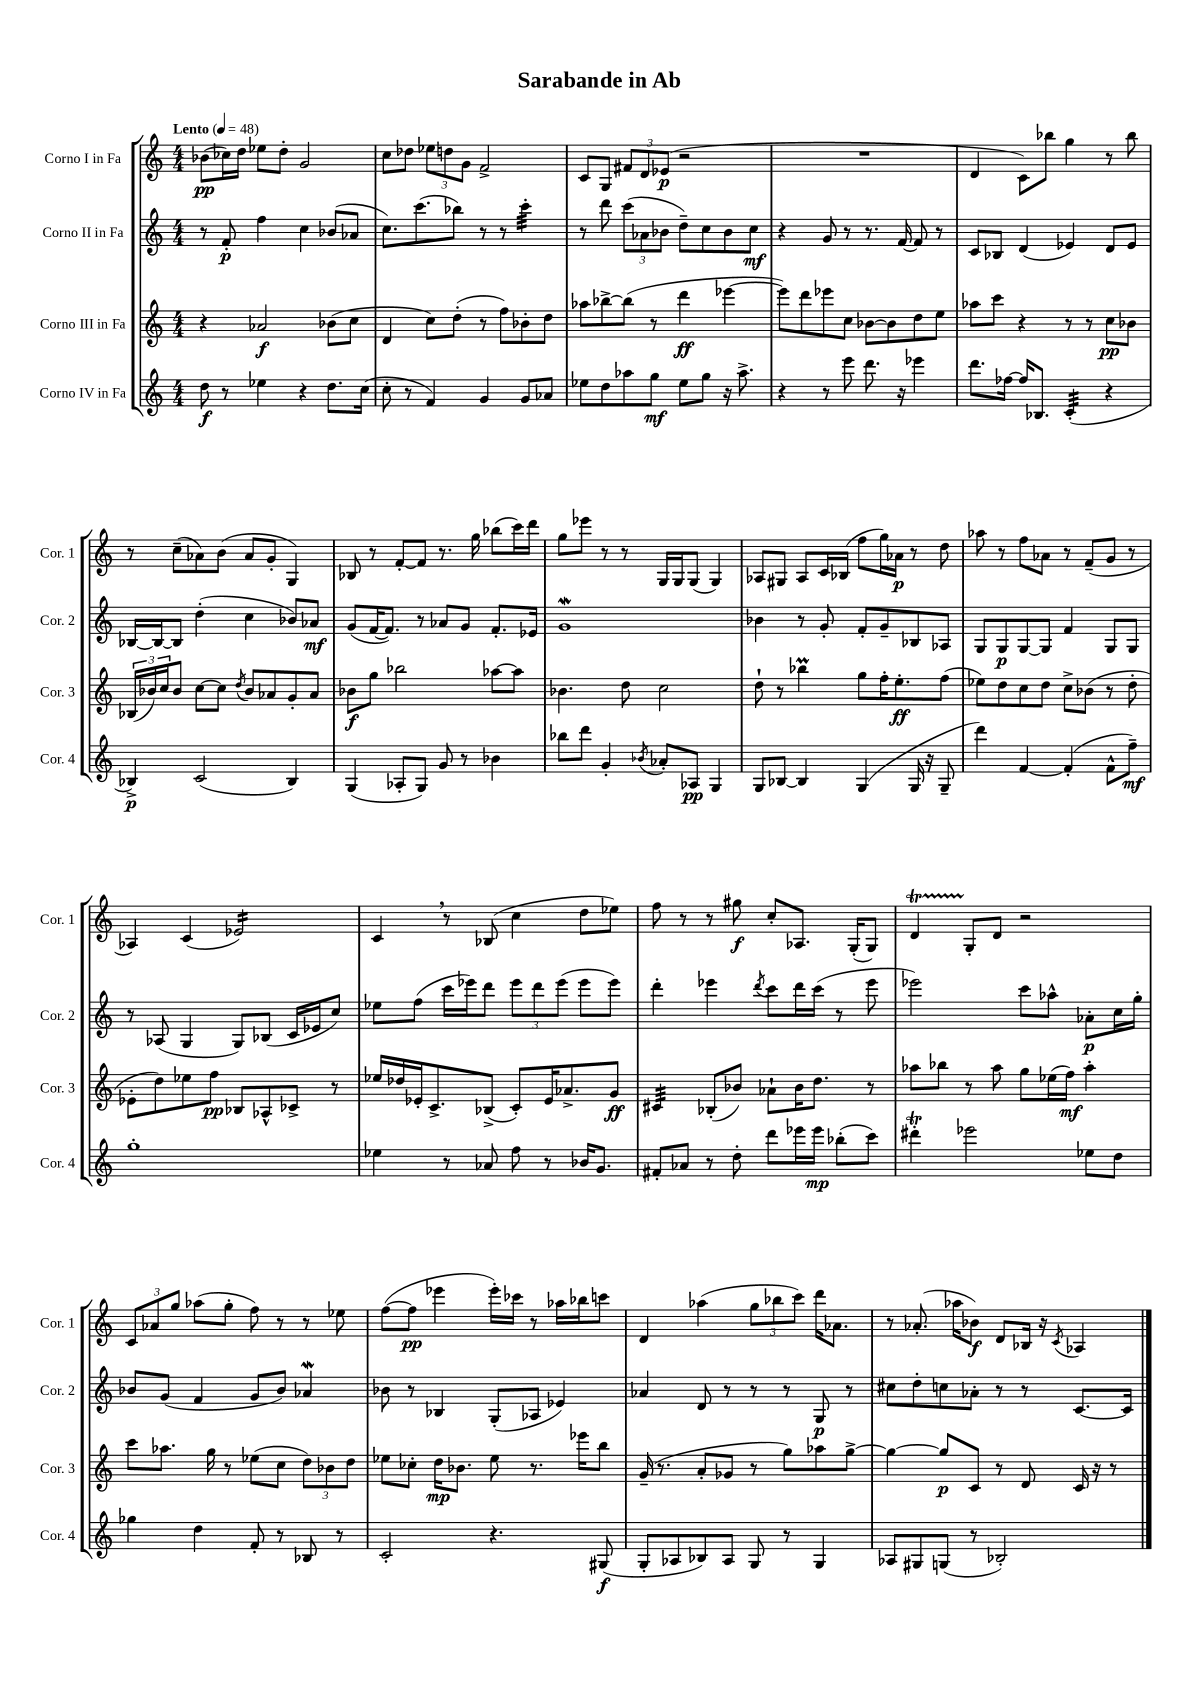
\header { title = "Sarabande in Ab" }
<<
\new StaffGroup <<
\new Staff = "s0" \with { instrumentName = "Corno I in Fa" shortInstrumentName = "Cor. 1" } {
    \clef treble \key c \major \numericTimeSignature \time 4/4 \tempo "Lento" 4 = 48
    bes'8\pp( ces''16) d''16 ees''8 d''8-. g'2 |
    c''8 des''8 \tuplet 3/2 { ees''8 d''8 g'8 } f'2-> |
    c'8 g8 \tuplet 3/2 { fis'8 d'8 ees'8\p( } r2 |
    R1 |
    d'4 c'8) bes''8 g''4 r8 bes''8 |
    r8 c''8--( aes'8) b'8( aes'8 g'8-. g4) |
    bes8 r8 f'8~-. f'8 r8. g''16 bes''8( c'''16) d'''16 |
    g''8 ees'''8 r8 r8 g16 g16 g8( g4) |
    aes8 gis8 aes8 c'16 bes16( f''8 g''16) aes'16\p r8 d''8 |
    aes''8 r8 f''8 aes'8 r8 f'8--( g'8 r8 |
    aes4) c'4( ees'2:16) |
    c'4 \breathe r8 bes8( c''4 d''8 ees''8) |
    f''8 r8 r8 gis''8\f c''8-. aes8. g16-.( g8) |
    d'4\startTrillSpan g8-.\stopTrillSpan d'8 r2 |
    \tuplet 3/2 { c'8 aes'8 g''8 } aes''8( g''8-. f''8) r8 r8 ees''8 |
    f''8~( f''8\pp ees'''4 ees'''16-.) ces'''16 r8 aes''16 bes''16 c'''8 |
    d'4 aes''4( \tuplet 3/2 { g''8 bes''8 c'''8) } d'''16 aes'8. |
    r8 aes'8.-.( aes''16 bes'8\f) d'8 bes16 r16 \acciaccatura { c'8 } aes4 \bar "|." |
}
\new Staff = "s1" \with { instrumentName = "Corno II in Fa" shortInstrumentName = "Cor. 2" } {
    \clef treble \key c \major \numericTimeSignature \time 4/4
    r8 f'8-.\p f''4 c''4 bes'8( aes'8 |
    c''8.) c'''8.( bes''8) r8 r8 c'''4:32-. |
    r8 d'''8 \tuplet 3/2 { c'''8( aes'8 bes'8 } d''8--) c''8 bes'8 c''8\mf |
    r4 g'8 r8 r8. f'16~ f'8 r8 |
    c'8 bes8 d'4( ees'4) d'8 ees'8 |
    bes16~ bes16~ bes8 d''4-.( c''4 bes'8) aes'8\mf |
    g'8( f'16~ f'8.) r8 aes'8 g'8 f'8.-. ees'16 |
    g'1\mordent |
    bes'4 r8 g'8-. f'8-. g'8-- bes8 aes8 |
    g8 g8\p g8~ g8 f'4 g8 g8 |
    r8 aes8( g4 g8) bes8( c'16 ees'16 c''8) |
    ees''8 f''8( c'''16 ees'''16) d'''8 \tuplet 3/2 { ees'''8 d'''8 ees'''8( } ees'''8 ees'''8) |
    d'''4-. ees'''4 \acciaccatura { d'''8 } c'''8 d'''16 c'''16( r8 ees'''8 |
    ees'''2) c'''8 aes''8-^ aes'8-.\p c''16 g''16-. |
    bes'8 g'8( f'4 g'8 bes'8) aes'4\mordent |
    bes'8 r8 bes4 g8-.( aes8 ees'4) |
    aes'4 d'8 r8 r8 r8 g8\p r8 |
    cis''8 d''8-. c''8 aes'8-. r8 r8 c'8.~ c'16 \bar "|." |
}
\new Staff = "s2" \with { instrumentName = "Corno III in Fa" shortInstrumentName = "Cor. 3" } {
    \clef treble \key c \major \numericTimeSignature \time 4/4
    r4 aes'2\f bes'8( c''8 |
    d'4 c''8) d''8-.( r8 f''8) bes'8-. d''8 |
    aes''8 bes''8~-> bes''8( r8 d'''4\ff ees'''4~ |
    ees'''8) d'''8 ees'''8 c''8 bes'8~ bes'8 d''8 e''8 |
    aes''8 c'''8 r4 r8 r8 c''8\pp bes'8 |
    \tuplet 3/2 { bes16( bes'16) c''16 } bes'8 c''8~ c''8 \acciaccatura { d''8 } bes'8 aes'8 g'8-. aes'8 |
    bes'8\f g''8 bes''2 aes''8~ aes''8 |
    bes'4. d''8 c''2 |
    d''8-! r8 bes''4\prall g''8 f''16-. e''8.-.\ff f''8( |
    ees''8) d''8 c''8 d''8 c''8-> bes'8( r8 d''8-. |
    ees'8-. d''8) ees''8 f''8\pp bes8 aes8-^ ces'8-> r8 |
    ees''16 des''16 ees'16-. c'8.-> bes8->( c'8-.) ees'16 aes'8.-> g'8\ff |
    cis'4:32 bes8-.( bes'8) aes'8-! bes'16 d''8. r8 |
    aes''8 bes''8 r8 aes''8 g''8 ees''16( f''16\mf) aes''4-. |
    c'''8 aes''8. g''16 r8 ees''8( c''8 \tuplet 3/2 { d''8) bes'8 d''8 } |
    ees''8 ces''8-. d''16\mp bes'8. ees''8 r8. ees'''16 b''8 |
    g'16--( r8. a'8-. ges'8 r8 g''8) aes''8 g''8~-> |
    g''4~ g''8\p c'8 r8 d'8 c'16 r16 r8 \bar "|." |
}
\new Staff = "s3" \with { instrumentName = "Corno IV in Fa" shortInstrumentName = "Cor. 4" } {
    \clef treble \key c \major \numericTimeSignature \time 4/4
    d''8\f r8 ees''4 r4 d''8. c''16( |
    c''8-. r8 f'4) g'4 g'8 aes'8 |
    ees''8 d''8 aes''8 g''8\mf ees''8 g''8 r16 aes''8.-> |
    r4 r8 e'''8 d'''8. r16 ees'''4 |
    d'''8. fes''16~ fes''16 bes8. c'4:32-.( r4 |
    bes4->\p) c'2( bes4) |
    g4( aes8-. g8) g'8 r8 bes'4 |
    bes''8 d'''8 g'4-. \acciaccatura { bes'8 } aes'8-. aes8\pp g4 |
    g8 bes8~ bes4 g4( g16 r16 g8-- |
    d'''4) f'4~ f'4-.( f'8-^ f''8--\mf) |
    g''1-. |
    ees''4 r8 aes'8 f''8 r8 bes'16 g'8. |
    fis'8-. aes'8 r8 d''8-. d'''8 ees'''16 ees'''16\mp bes''8-.( c'''8) |
    dis'''4-.\trill ees'''2 ees''8 d''8 |
    ges''4 d''4 f'8-. r8 bes8 r8 |
    c'2-. r4. gis8\f( |
    g8-. aes8 bes8) aes8 g8 r8 g4 |
    aes8 gis8 g8( r8 bes2-.) \bar "|." |
}
>>
>>
\layout { \context { \Score \remove "Bar_number_engraver" } }
